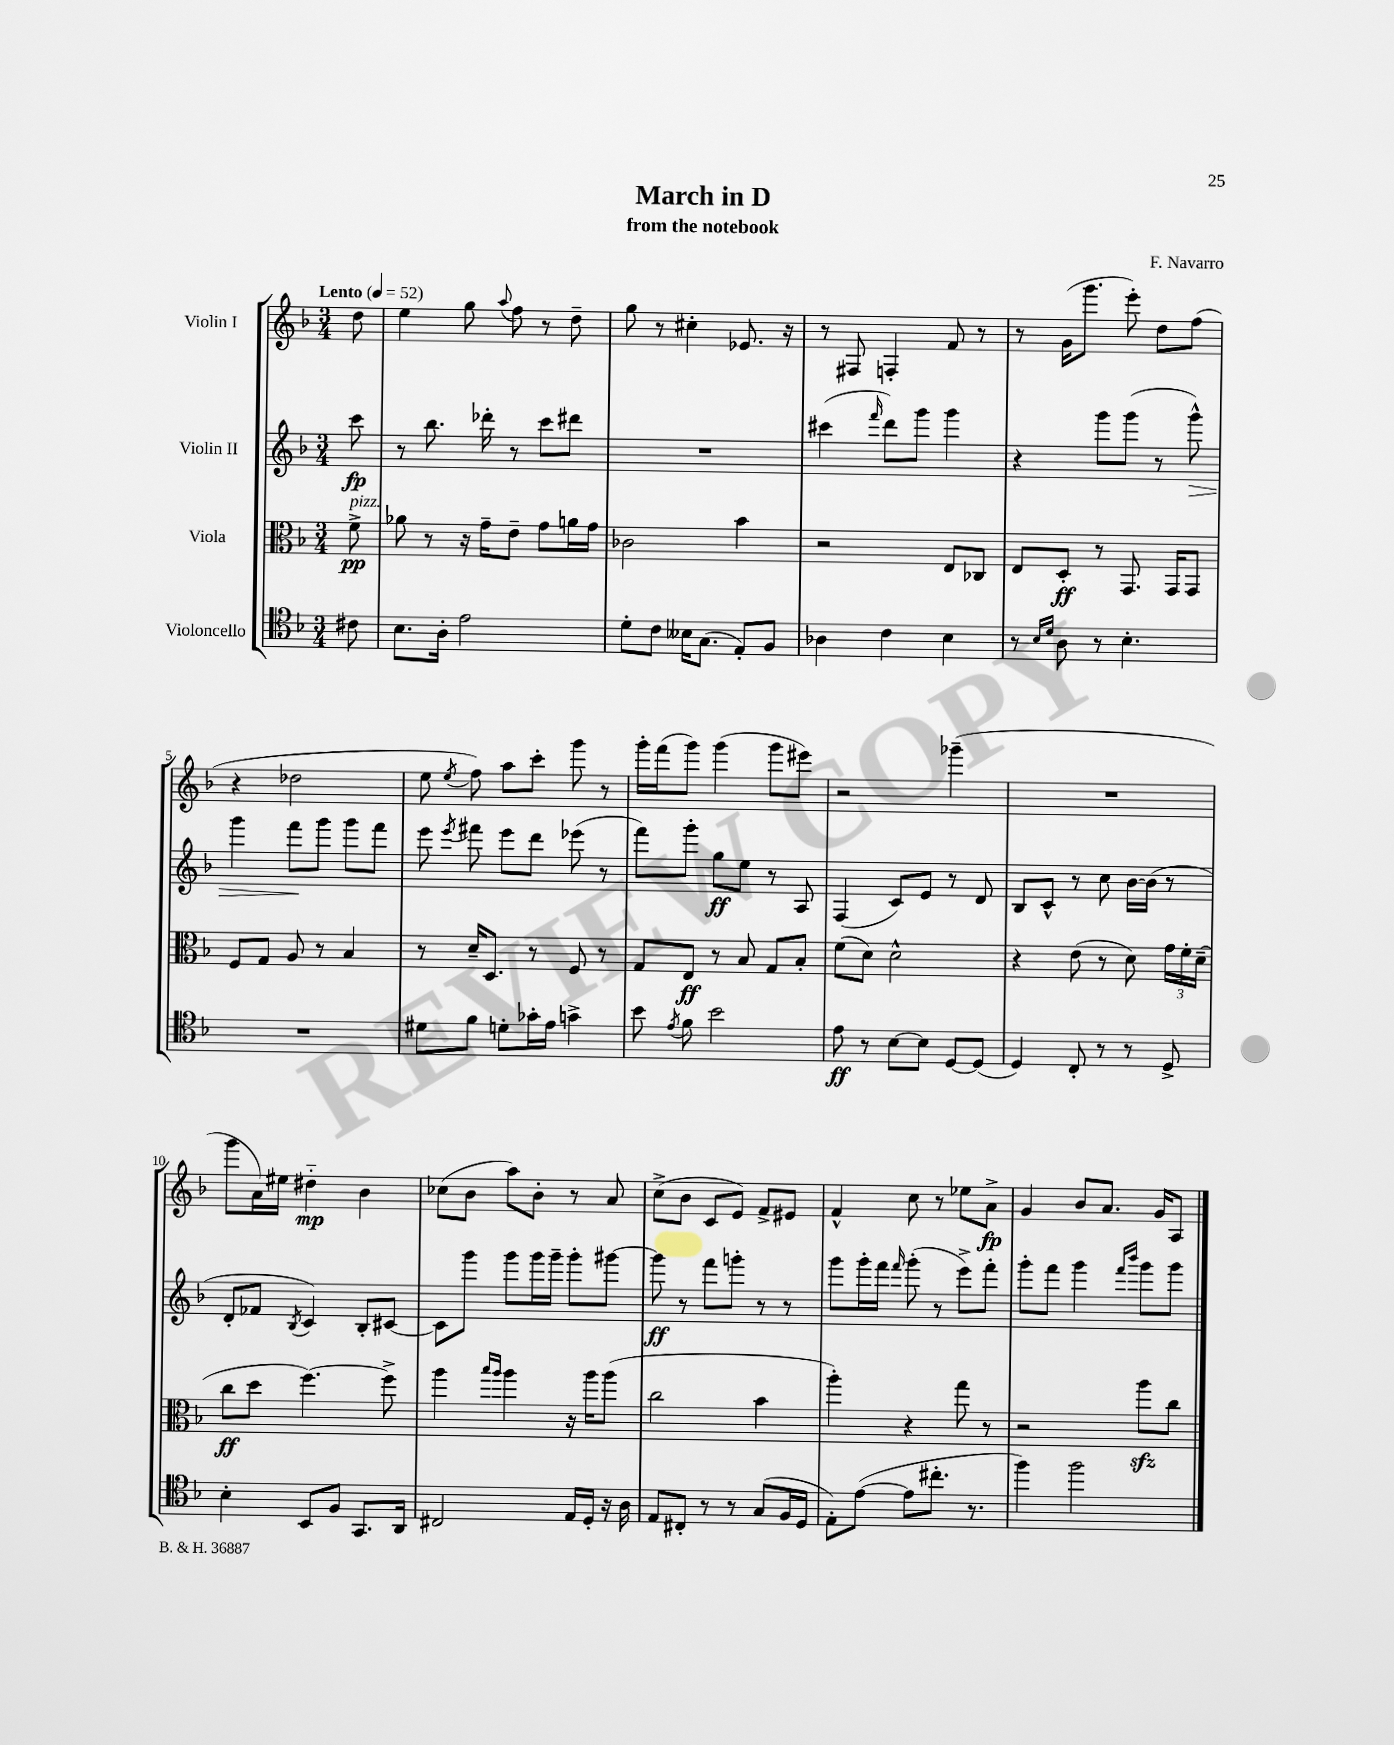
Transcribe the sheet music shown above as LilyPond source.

\header { title = "March in D" composer = "F. Navarro" subtitle = "from the notebook" }
<<
\new StaffGroup <<
\new Staff = "s0" \with { instrumentName = "Violin I" } {
    \clef treble \key f \major \numericTimeSignature \time 3/4 \partial 8 \tempo "Lento" 4 = 52
    \autoBeamOff d''8 |
    e''4 g''8 \appoggiatura { a''8 } f''8 r8 d''8-- |
    g''8 r8 cis''4-. ees'8. r16 |
    r8 fis8 f4-. f'8 r8 |
    r8 g'16[( g'''8.] e'''8-.) d''8[ f''8]( |
    r4 des''2 |
    e''8 \acciaccatura { e''8 } f''8) a''8[ c'''8]-. g'''8 r8 |
    g'''16[-. f'''16( g'''8]) g'''4( g'''8[ eis'''8]) |
    r2 ges'''4--( |
    R2. |
    g'''8[ a'16) eis''16] dis''4-_\mp bes'4 |
    ces''8[( bes'8] a''8[) bes'8]-. r8 a'8 |
    c''8[->( bes'8] c'8[ e'8]) f'8[-> eis'8] |
    f'4-^ c''8 r8 ees''8[ a'8]->\fp |
    g'4 bes'8[ a'8.] g'16[ a8] \bar "|." |
}
\new Staff = "s1" \with { instrumentName = "Violin II" } {
    \clef treble \key f \major \numericTimeSignature \time 3/4 \partial 8
    \autoBeamOff c'''8\fp |
    r8 bes''8. des'''16-. r8 c'''8[ dis'''8] |
    R2. |
    cis'''4( \grace { f'''16 } d'''8[) g'''8] g'''4 |
    r4 g'''8[ g'''8]( r8 g'''8-^\>) |
    g'''4 f'''8[\! g'''8] g'''8[ f'''8] |
    e'''8 \acciaccatura { e'''8 } fis'''8 e'''8[ d'''8] ees'''8( r8 |
    f'''8[) g'''8]-. g''8[\ff e''8] r8 a8 |
    f4( c'8[) e'8] r8 d'8 |
    bes8[ c'8]-^ r8 c''8 bes'16[~ bes'16]( r8 |
    d'8[-. fes'8] \acciaccatura { bes8 } c'4) bes8[-. cis'8]~ |
    cis'8[ g'''8] g'''8[ g'''16 g'''16]-- g'''8[-. gis'''8]~ |
    gis'''8\ff r8 f'''8[ g'''8]-. r8 r8 |
    g'''8[ g'''16-. f'''16] \grace { f'''16 } g'''8-.( r8 e'''8[->) f'''8]-. |
    g'''8[-. f'''8] g'''4 \grace { f'''16[ bes'''16] } g'''8[ g'''8] \bar "|." |
}
\new Staff = "s2" \with { instrumentName = "Viola" } {
    \clef alto \key f \major \numericTimeSignature \time 3/4 \partial 8
    \autoBeamOff f'8->\pp^\markup { \italic "pizz." } |
    aes'8 r8 r16 g'16[-- e'8]-- g'8[ a'16 g'16] |
    ces'2 bes'4 |
    r2 e8[ ces8] |
    e8[ d8]-.\ff r8 g,8. g,16[ g,8] |
    f8[ g8] a8 r8 bes4 |
    r8 d'16[-- d8.] r8 f8 r8 |
    g8[ e8]\ff r8 bes8 g8[ bes8]-. |
    f'8[( d'8]) d'2-^ |
    r4 e'8( r8 d'8) \tuplet 3/2 { g'16[ f'16-. d'16]--( } |
    c''8[\ff d''8] f''4.~) f''8-> |
    a''4 \grace { bes''16[ a''16] } a''4 r16 a''16[ a''8]( |
    c''2 bes'4 |
    a''4-.) r4 g''8 r8 |
    r2 a''8[\sfz c''8] \bar "|." |
}
\new Staff = "s3" \with { instrumentName = "Violoncello" } {
    \clef tenor \key f \major \numericTimeSignature \time 3/4 \partial 8
    \autoBeamOff cis'8 |
    bes8.[ a16]-. e'2 |
    d'8[-. c'8] beses16[ g8.]( e8[-.) f8] |
    aes4 c'4 bes4 |
    r8 \grace { bes16[ d'16] } a8 r8 bes4.-. |
    R2. |
    dis'8[ f'8] d'8[-. ges'16-. e'16] g'4-> |
    bes'8 \acciaccatura { e'8 } f'8 bes'2 |
    e'8\ff r8 bes8[~ bes8] d8[~ d8]( |
    d4) c8-. r8 r8 d8-> |
    bes4-. bes,8[ f8] g,8.[ a,16] |
    cis2 e16[ d16]-. r16 a16 |
    e8[ cis8]-. r8 r8 g8[( f16 d16] |
    e8[-.) e'8]~( e'8[ cis''8.]-. r8. |
    f''4) f''2 \bar "|." |
}
>>
>>
